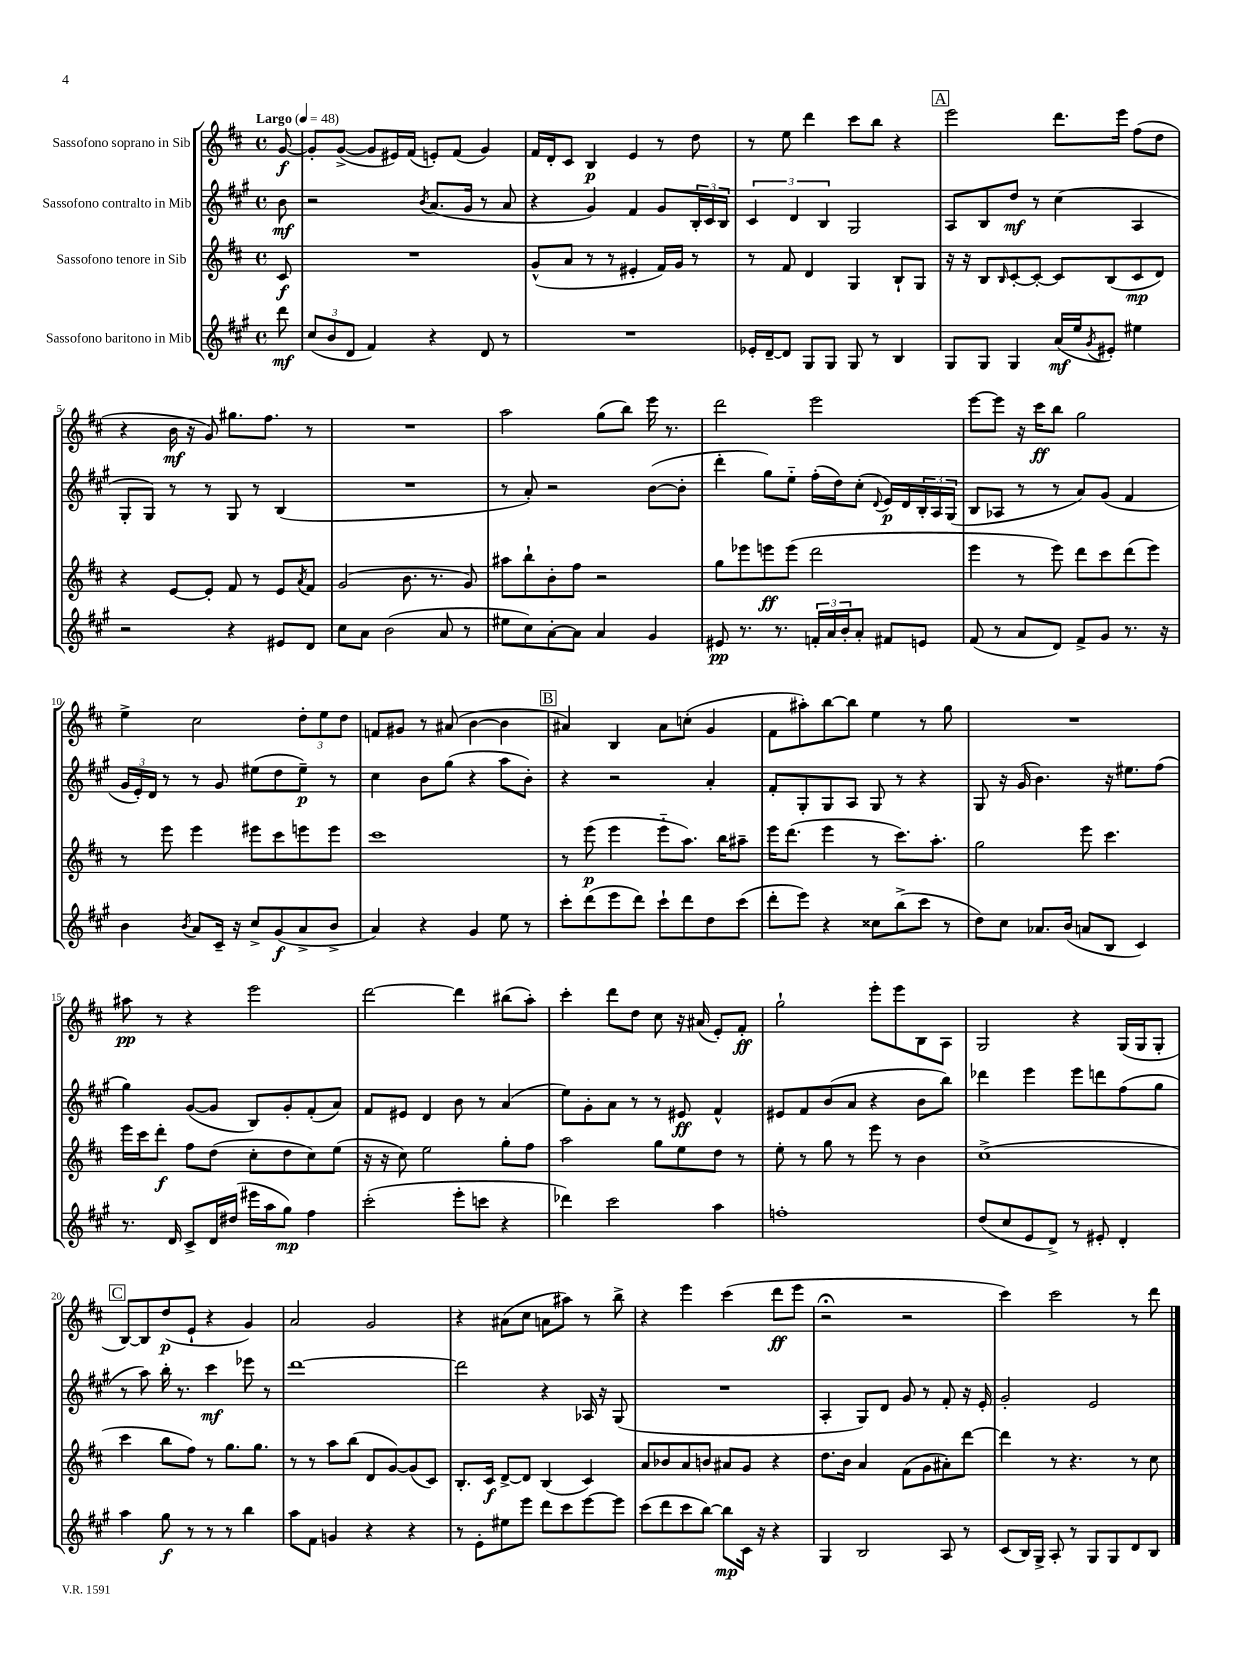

**kern	**kern	**kern	**kern
*staff4	*staff3	*staff2	*staff1
*clefG2	*clefG2	*clefG2	*clefG2
*k[f#c#g#]	*k[f#c#]	*k[f#c#g#]	*k[f#c#]
*M4/4	*M4/4	*M4/4	*M4/4
*met(c)	*met(c)	*met(c)	*met(c)
*MM48	*MM48	*MM48	*MM48
8ddd	8c#	8b	[8g
=	=	=	=
(12cc#	1r	2r	8g']
12b	.	.	.
.	.	.	([8g^
12d	.	.	.
4f#)	.	.	8g]
.	.	.	16e#)
.	.	.	(16f#
.	.	8qb	.
4r	.	(8.a	8e')
.	.	.	(8f#
.	.	16g#	.
8d	.	8r	4g)
8r	.	8a	.
=	=	=	=
1r	(8g^^	4r	16f#
.	.	.	16d'
.	8a	.	8c#
.	8r	4g#)	4B
.	8r	.	.
.	4e#'	4f#	4e
.	16f#)	8g#	8r
.	16g	.	.
.	8r	24B'	8dd
.	.	24c#	.
.	.	24B	.
=	=	=	=
16e-'	8r	6c#	8r
[16d~	.	.	.
8d]	8f#	.	8ee
.	.	6d	.
8G#	4d	.	4ddd
.	.	6B	.
8G#	.	.	.
8G#	4G	2G#	8ccc#
8r	.	.	8bb
4B	8B`	.	4r
.	8G	.	.
=	=	=	=
8G#	16r	8A	2eee
.	16r	.	.
8G#	8B	8B	.
.	16qqB	.	.
4G#	[8c#'	8dd	.
.	8c#'_	8r	.
(16a	8c#]	(4cc#	8.ddd
16ee	.	.	.
8qg#	.	.	.
8e#')	(8B	.	.
.	.	.	16eee
4ee#	8c#	4A	(8ff#
.	8d)	.	8dd
=	=	=	=
2r	4r	8G#'	4r
.	.	8G#)	.
.	[8e	8r	16b
.	.	.	16r
.	8e']	8r	8g)
4r	8f#	8G#	8.gg#
.	8r	8r	.
.	.	.	8.ff#
8e#	8e	(4B	.
.	8qa	.	.
8d	8f#	.	8r
=	=	=	=
8cc#	(2g	1r	1r
8a	.	.	.
(2b	.	.	.
.	8.b	.	.
.	8.r	.	.
8a	.	.	.
8r	8g)	.	.
=	=	=	=
8ee#	8aa#	8r	2aa
8cc#)	8bb`	8a')	.
[8a'	8b'	2r	.
8a]	8ff#	.	.
4a	2r	.	(8gg
.	.	.	8bb)
4g#	.	([8b	16eee
.	.	.	8.r
.	.	8b']	.
=	=	=	=
8e#	8gg	4ddd'	2ddd
8.r	8eee-	.	.
.	8eee	8gg#)	.
8.r	.	.	.
.	(8eee	8ee'~	.
24f'	2ddd	(16ff#'	2eee
24a	.	.	.
.	.	16dd)	.
24b'	.	.	.
8a'	.	(8cc#'	.
.	.	8qqd	.
8f#	.	16e)	.
.	.	16d	.
8e	.	24B'	.
.	.	24A	.
.	.	(24G#	.
=	=	=	=
(8f#	4eee	8B	[8eee
8r	.	8A-	8eee]
8a	8r	8r	16r
.	.	.	16ccc#
8d)	8eee)	8r	8bb
8f#^	8ddd	8a)	2gg
8g#	8ccc#	(8g#	.
8.r	(8ddd	4f#	.
.	8eee)	.	.
16r	.	.	.
=	=	=	=
4b	8r	24g#	4ee^
.	.	24e')	.
.	.	24d	.
.	8eee	8r	.
8qb	.	.	.
8a	4eee	8r	2cc#
16c#~	.	8g#	.
16r	.	.	.
8cc#^	8eee#	(8ee#	.
(8g#	8ccc#	8dd	.
8a^	8eee	8ee#~)	12dd'
.	.	.	12ee
8b^	8eee	8r	.
.	.	.	12dd
=	=	=	=
4a)	1ccc#	4cc#	8f
.	.	.	8g#
4r	.	8b	8r
.	.	(8gg#	(8a#
4g#	.	4r	[4b
8ee	.	8aa	4b]
8r	.	8b')	.
=	=	=	=
8ccc#'	8r	4r	4a#)
(8ddd	(8eee	.	.
8eee	4eee	2r	4B
8ddd)	.	.	.
8ccc#`	8eee'~	.	8a#
8ddd	8.aa)	.	(8cc'
8dd	.	4a'	4g
.	16bb	.	.
(8ccc#	8aa#~	.	.
=	=	=	=
8ddd'	16eee	8f#'	8f#
.	(8.ddd	.	.
8eee)	.	8G#'	8aa#')
4r	4eee	8G#	[8bb
.	.	8A	8bb]
8cc##	8r	8G#	4ee
(8bb^	8.ccc#)	8r	.
8ccc#	.	4r	8r
.	8.aa'	.	.
8r	.	.	8gg
=	=	=	=
8dd)	2gg	8G#	1r
8cc#	.	16r	.
.	.	(16g#	.
8.a-	.	4.b)	.
(16b	.	.	.
8a	8eee	.	.
8B	4.ccc#	16r	.
.	.	8.ee#	.
4c#)	.	.	.
.	.	(8ff#	.
=	=	=	=
8.r	16eee	4gg#)	8aa#
.	16ccc#	.	.
.	8ddd'	.	8r
16d	.	.	.
8c#^	8ff#	([8g#	4r
16d	(8dd	8g#]	.
(16dd#	.	.	.
16eee#	8cc#'	8B)	2eee
16aa	.	.	.
8gg#)	8dd	8g#'	.
4ff#	8cc#)	(8f#'	.
.	(8ee	8a)	.
=	=	=	=
(2ccc#'	16r	8f#	[2ddd
.	16r	.	.
.	8cc#)	8e#	.
.	2ee	4d	.
8eee'	.	8b	4ddd]
8ccc	.	8r	.
4r	8gg'	(4a	(8bb#
.	8ff#	.	8aa')
=	=	=	=
4ddd-)	2aa	8ee)	4ccc#'
.	.	8g#'	.
2ccc#	.	8a	8ddd
.	.	8r	8dd
.	8gg	8r	8cc#
.	8ee	8e#	16r
.	.	.	(16a#
4aa	8dd	4f#^^	8e')
.	8r	.	8f#'
=	=	=	=
1ff'	8ee'	8e#	2gg`
.	8r	8f#	.
.	8gg	(8b	.
.	8r	8a	.
.	8eee	4r	8eee'
.	8r	.	8eee
.	4b	8b	8B
.	.	8bb)	8A
=	=	=	=
(8dd	(1cc#^	4ddd-	2G
8cc#	.	.	.
8e	.	4eee	.
8d^)	.	.	.
8r	.	8eee	4r
8e#'	.	8ddd	.
4d'	.	(8ff#	(16G
.	.	.	16G
.	.	8gg#	8G'
=	=	=	=
4aa	4ccc#	8r	[8B)
.	.	8aa)	8B]
8gg#	8bb	16bb'	(8dd
.	.	8.r	.
8r	8ff#)	.	8e`
8r	8r	4ccc#	4r
8r	8.gg	.	.
4bb	.	8eee-	4g)
.	8.gg	.	.
.	.	8r	.
=	=	=	=
8aa	8r	[1ddd	2a
8f#	8r	.	.
4g	8aa	.	.
.	(8bb	.	.
4r	8d	.	2g
.	[8g)	.	.
4r	(8g]	.	.
.	8c#)	.	.
=	=	=	=
8r	8.B'	2ddd]	4r
8e'	.	.	.
.	16c#	.	.
8ee#	[8d^	.	(8a#
8eee	8d]	.	8cc#
8ddd	(4B	4r	8a
8ccc#	.	.	8aa#)
[8eee	4c#)	16A-	8r
.	.	16r	.
8eee]	.	(8G#	8bb^
=	=	=	=
(8ccc#	8a	1r	4r
8ddd	8b-	.	.
8ccc#	8a	.	4eee
[8bb)	8b	.	.
8bb]	8a#	.	(4ccc#
16c#	8g	.	.
16r	.	.	.
4r	4r	.	8ddd
.	.	.	8eee
=	=	=	=
4G#	8.dd	4A'	2r;
.	16b	.	.
2B	4a	8G#)	.
.	.	8d	.
.	(8f#	8g#	2r
.	8g	8r	.
8A	8a#')	8f#'	.
8r	[8ddd	16r	.
.	.	16e'	.
=	=	=	=
(8c#	4ddd]	2g#'	4ccc#)
16B)	.	.	.
16G#^	.	.	.
8A'	8r	.	2ccc#
8r	4.r	.	.
8G#	.	2e	.
8G#	.	.	.
8d	8r	.	8r
8B	8cc#	.	8ddd
==	==	==	==
*-	*-	*-	*-
